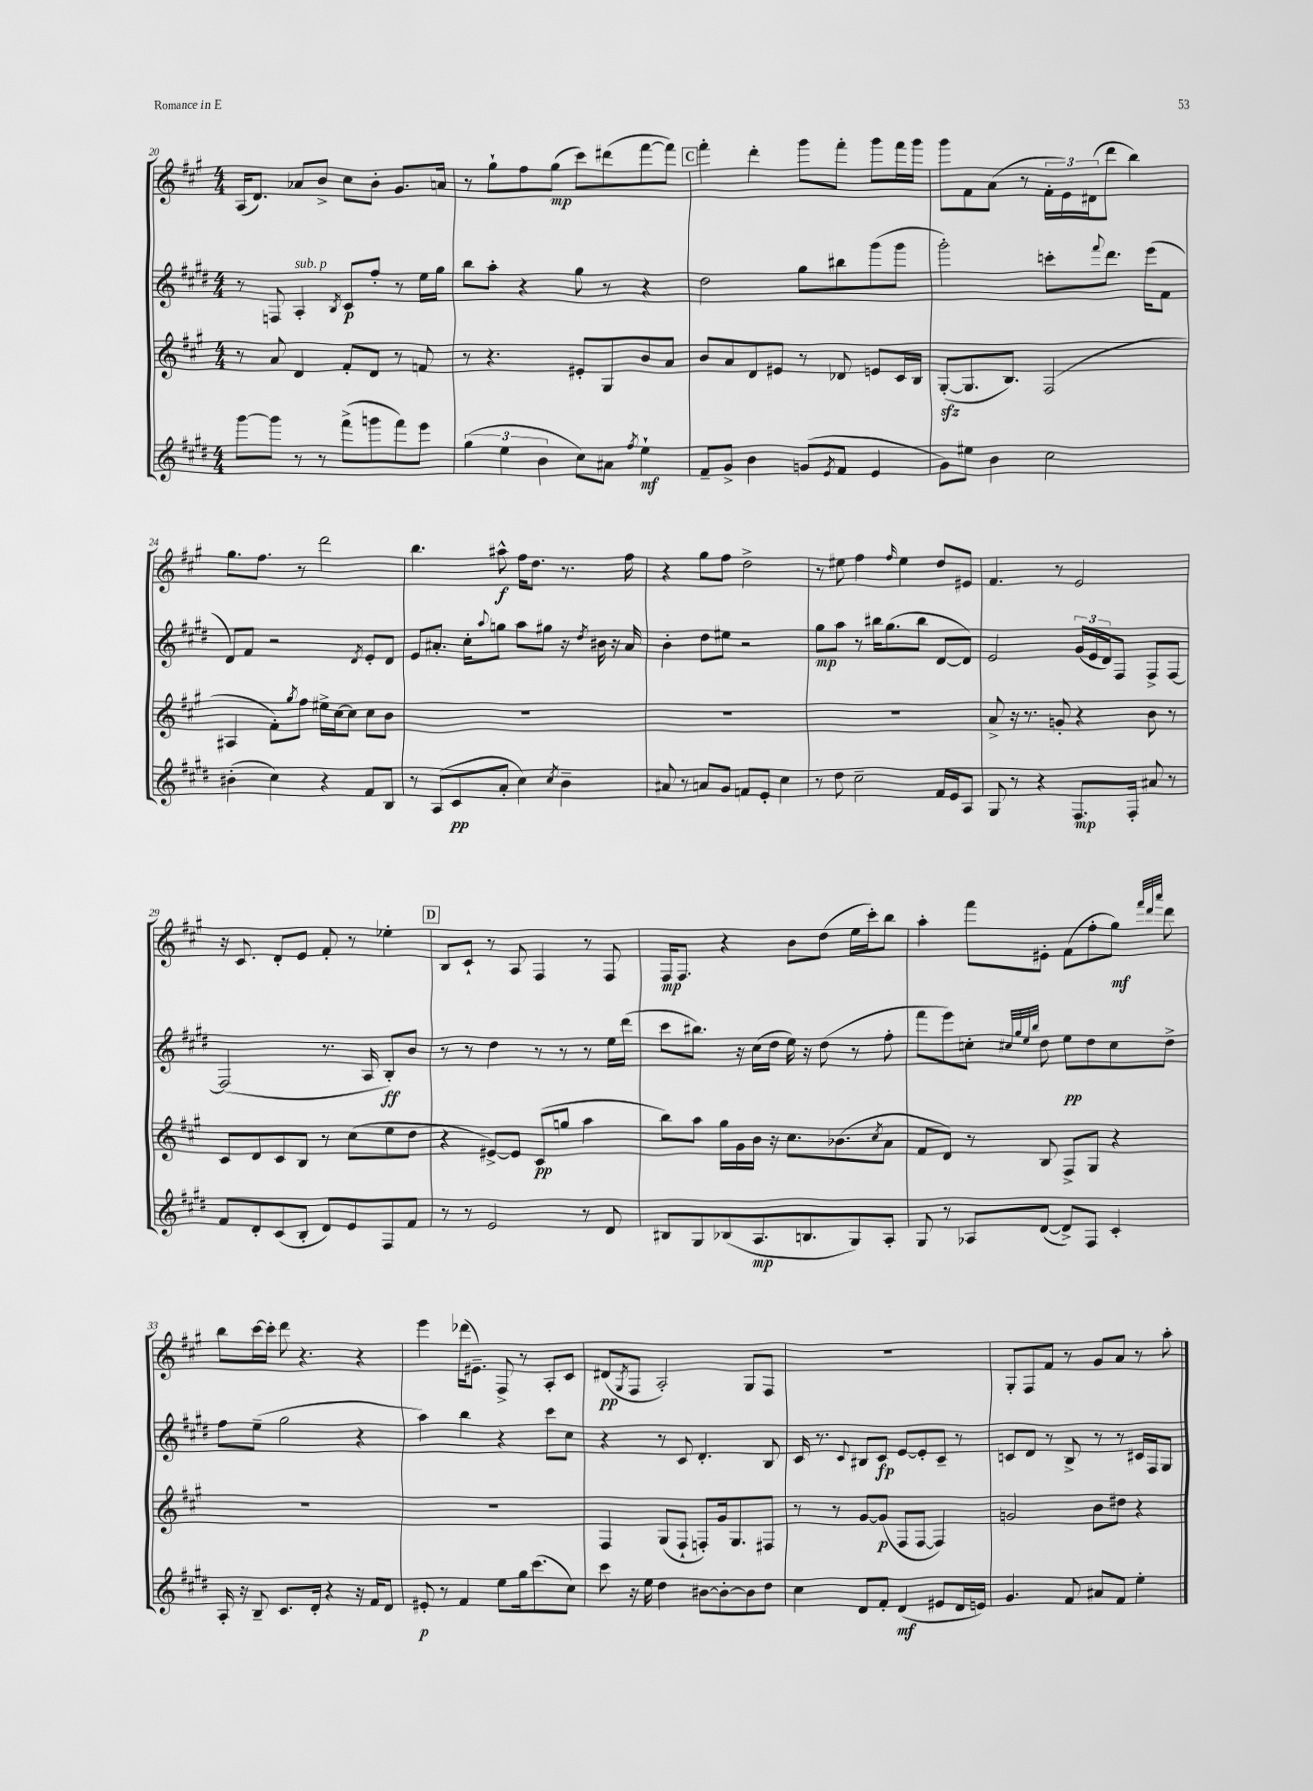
<<
\new StaffGroup <<
\new Staff = "s0" {
    \clef treble \key a \major \numericTimeSignature \time 4/4
    a16( d'8.) aes'8 b'8-> cis''8 b'8-. gis'8. a'16 |
    r8 gis''8-! fis''8 gis''8\mp( cis'''8) dis'''8( fis'''8~ fis'''8) |
    \mark \markup { \box "C" } fis'''4-. d'''4-. gis'''8 fis'''8-. gis'''8 fis'''16 gis'''16 |
    gis'''8 fis'8 a'8( r8 \tuplet 3/2 { fis'16-. e'16) dis'16( } d'''8 b''4) |
    gis''8. fis''8. r8 d'''2 |
    b''4. ais''8-^\f fis''16 d''8. r8. fis''16 |
    r4 gis''8 fis''8 d''2-> |
    r8 eis''8 fis''4 \grace { fis''16 } eis''4 d''8 eis'8 |
    fis'4. r8 e'2 |
    r16 cis'8. d'8-. e'8 fis'8-. r8 ees''4-. |
    \mark \markup { \box "D" } b8 cis'8-! r8 a8 fis4 r8 fis8 |
    fis16\mp fis8. r4 b'8 d''8( e''16 cis'''16-.) b''8 |
    a''4-. fis'''8 eis'8-. fis'8( fis''8-. gis''8\mf) \grace { fis'''32 d'''32 a'''32 } d'''8 |
    b''8 cis'''16~ cis'''16-. d'''8 r4. r4 |
    e'''4 des'''16( eis'8.--) fis8-> r8 a8-. cis'8 |
    dis'8\pp( \acciaccatura { gis8 } fis8 a2-.) gis8 fis8 |
    R1 |
    gis8-. fis8 fis'8 r8 gis'8 a'8 r8 a''8-. \bar "|." |
}
\new Staff = "s1" {
    \clef treble \key e \major \numericTimeSignature \time 4/4
    r8 f8 a4-.^\markup { \italic "sub. p" } \acciaccatura { b8 } cis'8\p fis''8-. r8 e''16 gis''16 |
    b''8 a''8-. r4 gis''8 r8 r4 |
    \mark \markup { \box "C" } dis''2 gis''8 bis''8 gis'''8( gis'''8 |
    gis'''2-.) c'''8-. \appoggiatura { fis'''8 } dis'''8. e'''16( fis'8 |
    dis'8) fis'8 r2 \acciaccatura { dis'8 } e'8-. dis'8 |
    e'8 ais'8.-. cis''16-. \appoggiatura { a''8 } g''8 a''8 gis''8 r16 \acciaccatura { dis''8 } bis'16 r16 ais'16 |
    b'4-. dis''8 eis''8 r2 |
    gis''8\mp a''8 r8 bis''16 gis''8.( bis''8 dis'8~ dis'8) |
    e'2 \tuplet 3/2 { gis'16( e'16 dis'16) } fis8 fis8-> fis8~ |
    fis2( r8. a16 b8-.\ff) b'8 |
    \mark \markup { \box "D" } r8 r8 dis''4 r8 r8 r8 e''16 dis'''16( |
    cis'''8 bis''8.) r16 cis''16( dis''16 e''16) r16 dis''8( r8 fis''8-. |
    fis'''8 e'''8) c''8-. \grace { cis''32 gis''32 e''32 b''32 } dis''8 e''8\pp dis''8 cis''8 dis''8-> |
    fis''8 e''8--( gis''2 r4 |
    a''4) b''4 r4 cis'''8 cis''8 |
    r4 r8 cis'8 dis'4.-. b8 |
    cis'16 r8. \appoggiatura { cis'8 } bis8 cis'8\fp e'8~ e'8-. cis'8-- r8 |
    c'8 dis'8 r8 b8-> r8 r8 cis'16 fis16 gis8 \bar "|." |
}
\new Staff = "s2" {
    \clef treble \key a \major \numericTimeSignature \time 4/4
    r8 a'8 d'4 fis'8-. d'8 r8 f'8 |
    r8 r4. eis'8-. gis8 b'8 a'8 |
    \mark \markup { \box "C" } b'8 a'8 d'8 eis'8 r8 des'8 e'8 cis'16 b16 |
    gis8~-.\sfz( gis8. b8.) fis2( |
    ais4 fis'8-.) \acciaccatura { gis''8 } fis''8 eis''16-> cis''16~ cis''8 cis''8 b'8 |
    R1 |
    R1 |
    R1 |
    a'8-> r16 r8. g'8-. r4 b'8 r8 |
    cis'8 d'8 cis'8 b8 r8 cis''8( e''8 d''8 |
    \mark \markup { \box "D" } r4 eis'8~->) eis'8 cis'8\pp( g''8 a''4 |
    b''8) a''8 gis''16 gis'16 b'16 r16 cis''8. bes'8.( \acciaccatura { cis''8 } a'8 |
    fis'8 d'8) r8 b8 fis8-> gis8 r4 |
    R1 |
    R1 |
    fis4 gis8( fis8-! f8-.) gis'16 gis8. fis8 |
    r8 r8 gis'8~ gis'8\p( fis8 fis8~ fis4) |
    g'2 b'8 dis''8 r4 \bar "|." |
}
\new Staff = "s3" {
    \clef treble \key e \major \numericTimeSignature \time 4/4
    gis'''8~ gis'''8 r8 r8 fis'''8->( g'''8 fis'''8) e'''8 |
    \tuplet 3/2 { gis''4( e''4 b'4 } cis''8) ais'8 \acciaccatura { fis''8 } e''4-!\mf |
    \mark \markup { \box "C" } fis'8-- gis'8-> b'4 g'8( \acciaccatura { e'8 } fis'8 e'4 |
    gis'8) eis''8 b'4 cis''2 |
    bis'4-.( cis''4) r4 fis'8 b8 |
    r8 a8( cis'8\pp a'8-. cis''4) \acciaccatura { cis''8 } b'4-- |
    ais'8 r8 a'8 gis'8 f'8 e'8-. cis''4 |
    r8 dis''8 cis''2-- fis'16 e'16 a8 |
    gis8 r8 r4 fis8.\mp fis16-. ais'8 r8 |
    fis'8 dis'8-. cis'8( b8-. dis'8) e'8 fis8 fis'8 |
    \mark \markup { \box "D" } r8 r8 e'2 r8 dis'8 |
    bis8 gis8 bes8( a8.\mp b8. gis8) a8-. |
    gis8 r8 aes8 dis'8~( dis'8->) fis8 cis'4-. |
    a16-. r16 b8-- cis'8. dis'16-. r4 r16 fis'16 dis'8 |
    eis'8-.\p r8 fis'4 e''8 gis''16 cis'''8.( cis''8) |
    cis'''8 r16 e''16 dis''4 bis'8~ bis'8~-. bis'8 dis''8 |
    cis''4 dis'8 fis'8-. dis'4\mf( eis'8 dis'16 e'16) |
    gis'4. fis'8 ais'8 fis'8 e''4-. \bar "|." |
}
>>
>>
\layout { \context { \Score currentBarNumber = #20 } }
